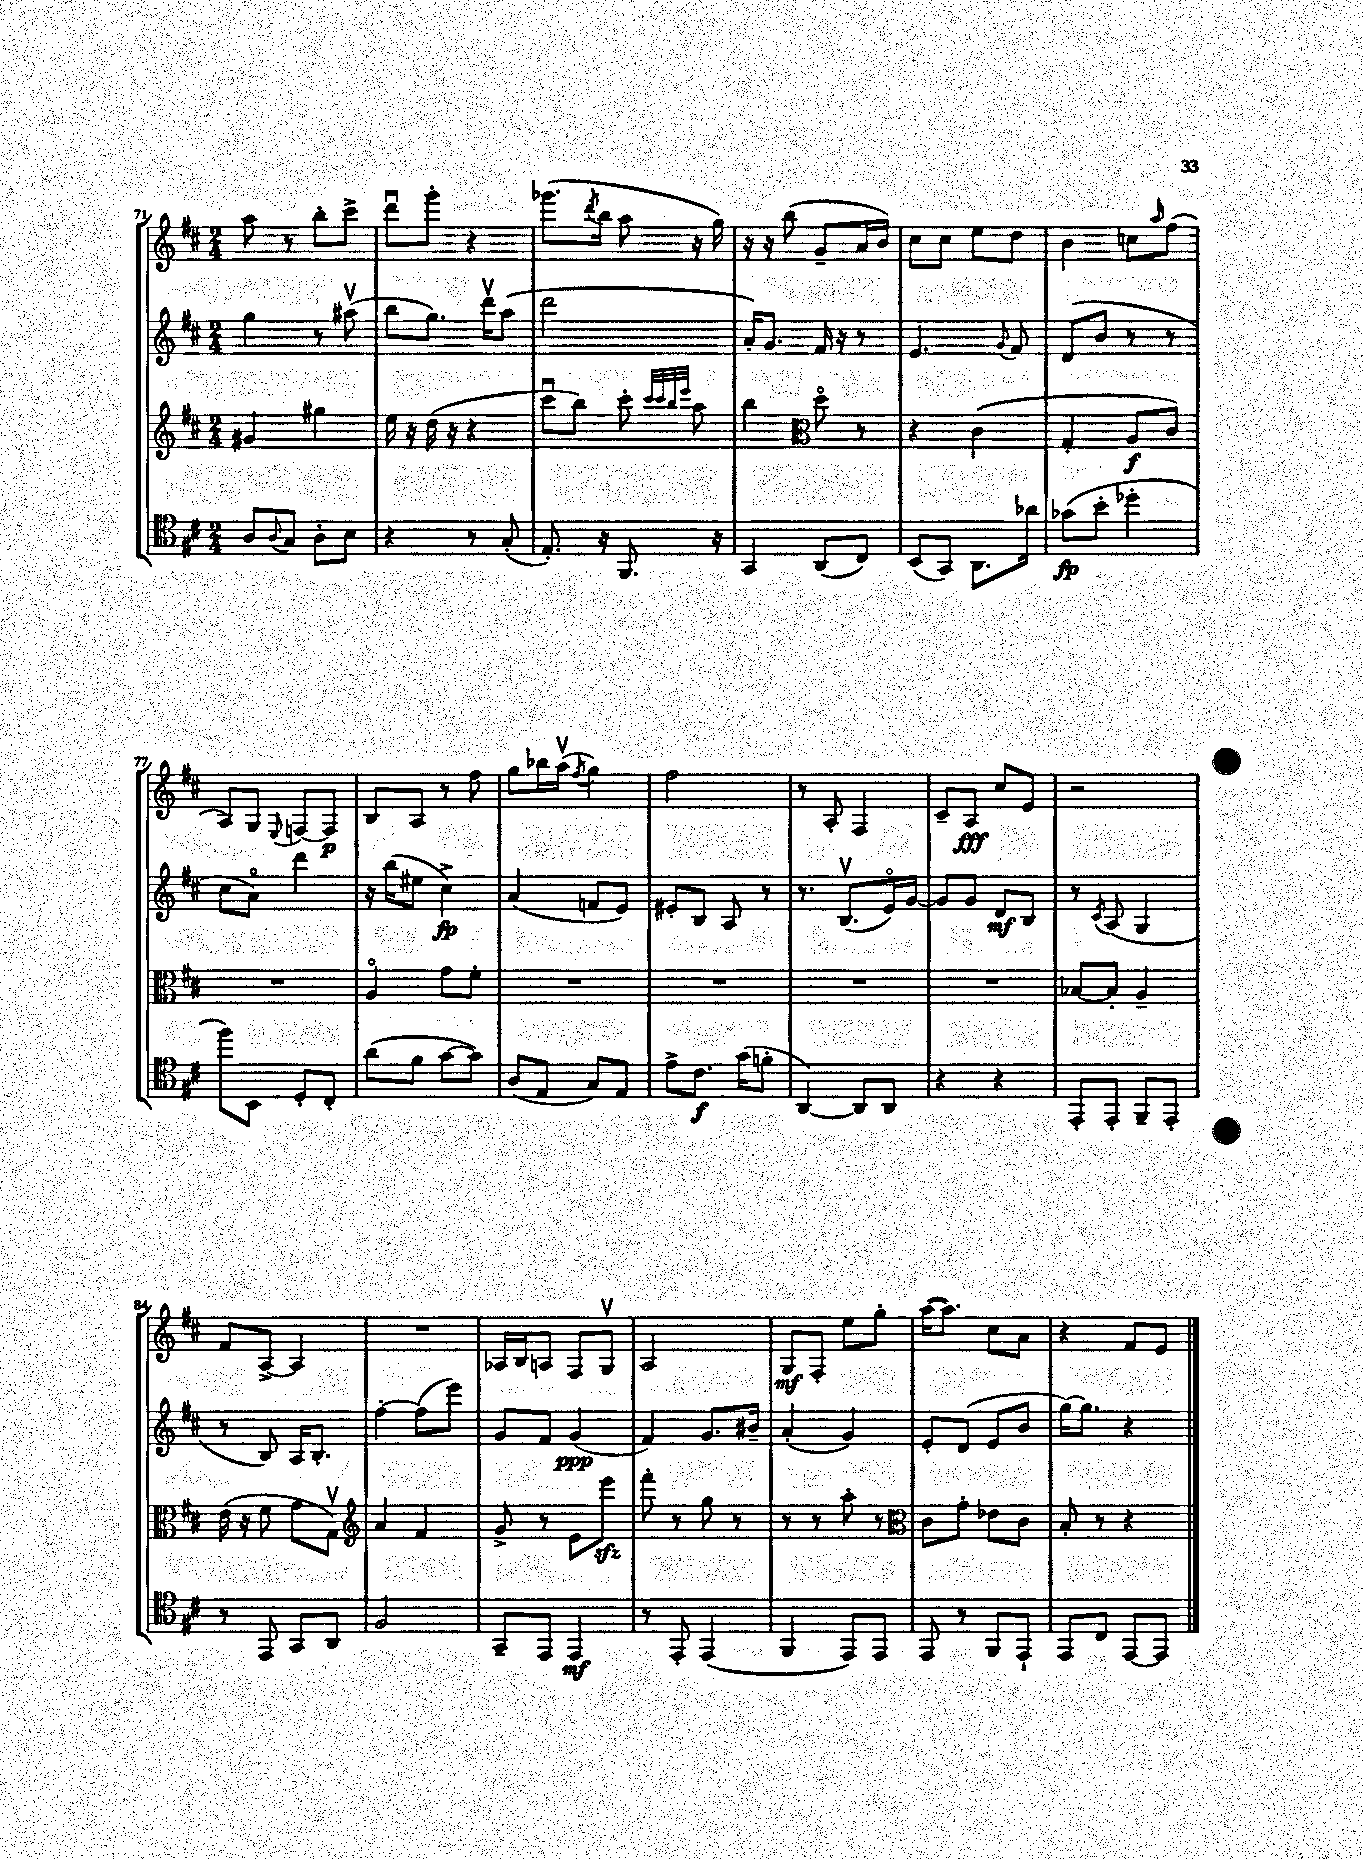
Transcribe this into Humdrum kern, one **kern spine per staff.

**kern	**kern	**kern	**kern
*staff4	*staff3	*staff2	*staff1
*clefC4	*clefG2	*clefG2	*clefG2
*k[f#c#]	*k[f#c#]	*k[f#c#]	*k[f#c#]
*M2/4	*M2/4	*M2/4	*M2/4
8A	4g#	4gg	8aa
8qqA	.	.	.
8G	.	.	8r
8A'	4gg#	8r	8bb'
8B	.	(8aa#v	8ccc#^
=	=	=	=
4r	16ee	8bb	8dddu
.	16r	.	.
.	(16dd	8.gg)	8ggg'
.	16r	.	.
8r	4r	.	4r
.	.	16dddv	.
(8G'	.	(8aa	.
=	=	=	=
8.E')	8ccc#u	2ddd	(8.ggg-
.	8bb)	.	.
.	.	.	8qddd
16r	.	.	16bb
8.FF#	8ccc#'	.	8aa
.	32qqccc#	.	.
.	32qqccc#	.	.
.	32qqbb	.	.
.	32qqeee	.	.
.	8aa	.	16r
16r	.	.	16gg)
=	=	=	=
4GG	4bb	16a')	16r
.	.	8.g	16r
.	.	.	(8bb
*	*clefC3	*	*
(8AA	8ddo	16f#	8g~
.	.	16r	.
8C#)	8r	8r	16a
.	.	.	16b)
=	=	=	=
(8BB	4r	4.e	8cc#
8GG)	.	.	8cc#
8.AA	(4c#	.	8ee
.	.	8qqg	.
.	.	8f#	8dd
16a-	.	.	.
=	=	=	=
(8g-	4G'	(8d	4b
8b'	.	8b	.
4dd-'	8A	8r	8cc
.	.	.	16qqaa
.	8c#)	8r	(8ff#
=	=	=	=
8ff#)	2r	8cc#	8A)
8BB	.	8ao)	8G
.	.	.	8qqE
8D'	.	4ddd	[8F
8C#'	.	.	8F]
=	=	=	=
(8a	4Ao	16r	8B
.	.	(16bb	.
8f#	.	8ee#	8A
[8g	8g	4cc#^)	8r
8g])	8f#'	.	8ff#
=	=	=	=
(8A	2r	(4a	8gg
8E	.	.	16bb-
.	.	.	(16aav
.	.	.	8qff#
8G)	.	8f	4gg)
8E	.	8e)	.
=	=	=	=
8e^	2r	8e#'	2ff#
8.c#	.	8B	.
.	.	8A	.
(16g	.	.	.
8f'	.	8r	.
=	=	=	=
[4AA)	2r	8.r	8r
.	.	.	8A'
.	.	(8.Bv	.
8AA]	.	.	4F#
8AA	.	16eo)	.
.	.	[16g	.
=	=	=	=
4r	2r	8g]	8c#~
.	.	8g	8A
4r	.	8d	8cc#
.	.	8B	8e
=	=	=	=
8EE'	[8B-	8r	2r
.	.	8qc#	.
8EE'	8B-']	(8A	.
8FF#~	4A~	4G	.
8EE'	.	.	.
=	=	=	=
8r	(16e	8r	8f#
.	16r	.	.
8EE	8f#	8B)	[8A^
8GG	8g	16A	4A]
.	.	8.B'	.
8AA	8Gv)	.	.
=	=	=	=
*	*clefG2	*	*
2F#	4a	[4ff#'	2r
.	4f#	(8ff#]	.
.	.	8eee)	.
=	=	=	=
8GG~	8g^	8g	16A-
.	.	.	16B
8EE	8r	8f#	8A
4EE	8e	(4g	8F#
.	8eee	.	8Gv
=	=	=	=
8r	8fff#'	4f#)	2A
8EE'	8r	.	.
(4EE	8gg	8.g	.
.	8r	.	.
.	.	16b#~	.
=	=	=	=
4FF#	8r	(4a'	8G
.	8r	.	8F#'
8EE)	8aa'	4g)	8ee
8EE	8r	.	8gg'
=	=	=	=
*	*clefC3	*	*
8EE	8c#	8e'	([16aa
.	.	.	8.aa])
8r	8g'	(8d	.
8FF#	8e-	8e	8cc#
8EE`	8c#	8b	8a
=	=	=	=
8EE	8B'	[16gg)	4r
.	.	8.gg]	.
8C#	8r	.	.
[8EE	4r	4r	8f#
8EE]	.	.	8e
==	==	==	==
*-	*-	*-	*-
